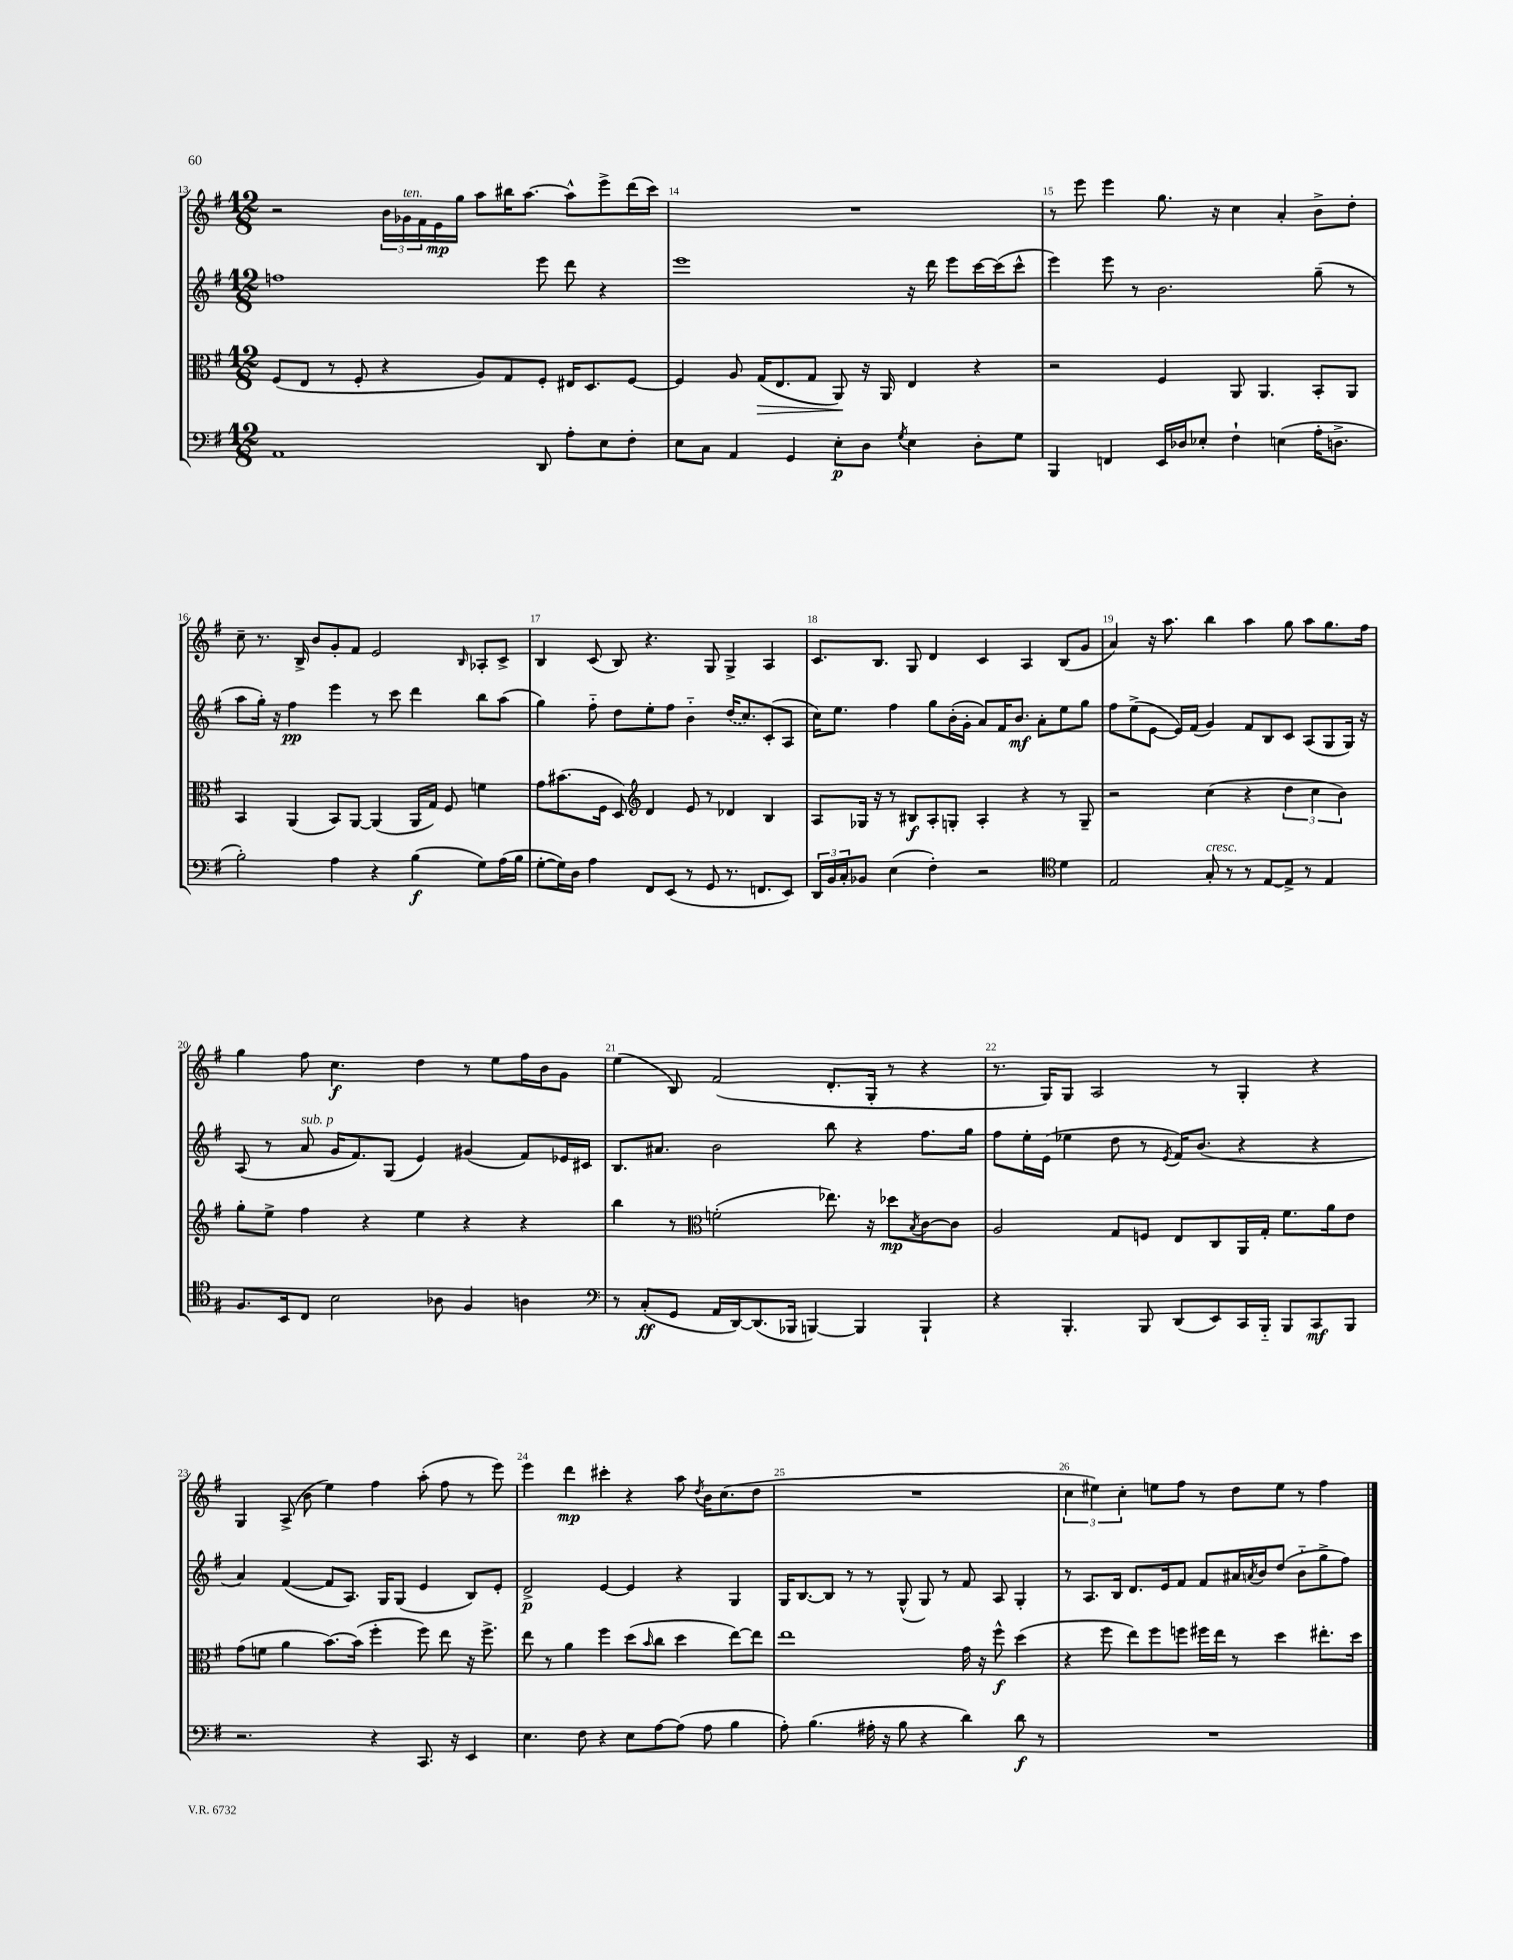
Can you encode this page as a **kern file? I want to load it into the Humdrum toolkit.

**kern	**kern	**kern	**kern
*staff4	*staff3	*staff2	*staff1
*clefF4	*clefC3	*clefG2	*clefG2
*k[f#]	*k[f#]	*k[f#]	*k[f#]
*M12/8	*M12/8	*M12/8	*M12/8
1AA	(8F#	1ff	2r
.	8E	.	.
.	8r	.	.
.	8F#'	.	.
.	4r	.	24b
.	.	.	24g-
.	.	.	24f#
.	.	.	16e
.	.	.	16gg
.	8A)	.	8aa
.	8G	.	16bb#
.	.	.	[8.aa
8DD	8F#'	8eee	.
8A'	16E#	8ddd	8aa^^]
.	8.D	.	.
8E	.	4r	8eee^
8F#'	[8F#	.	(16ddd
.	.	.	16ccc)
=	=	=	=
8E	4F#]	1eee	1.r
8C	.	.	.
4AA	8A	.	.
.	(16G	.	.
.	8.E	.	.
4GG	.	.	.
.	8G	.	.
8E'	8AA)	.	.
8D	16r	.	.
.	16AA	.	.
8qG	.	.	.
4E	4E	16r	.
.	.	16ddd	.
.	.	8eee	.
8D'	4r	[16ccc	.
.	.	(16ccc]	.
8G	.	8ccc^^	.
=	=	=	=
4BBB	2r	4eee)	8r
.	.	.	8eee
4FF	.	8eee	4eee
.	.	8r	.
16EE	4F#	2.b	8.gg
16D-	.	.	.
8E-'	.	.	.
.	.	.	16r
4F#`	8AA	.	4cc
.	4.AA	.	.
(4E	.	.	4a'
16A'	8BB'	(8gg~	8b^
8.D^	.	.	.
.	8AA	8r	8dd'
=	=	=	=
2B')	4BB	8aa	8cc~
.	.	16gg')	8.r
.	.	16r	.
.	(4AA	4ff#	.
.	.	.	16B^
.	.	.	8b
4A	8BB)	4eee	8g'
.	[8AA	.	8f#
4r	(4AA]	8r	2e
.	.	8ccc	.
(4B	16AA	4ddd	.
.	16G)	.	.
.	8F#	.	.
.	.	.	16qqB
8G)	4f	8bb	8A-'
(16A	.	(8aa	8c^
16B	.	.	.
=	=	=	=
[8G'	8g	4gg)	4B
16G])	(8.b#	.	.
16D	.	.	.
4A	.	8ff#'~	(8c
.	16F#	.	.
.	8D)	8dd	8B)
*	*clefG2	*	*
8FF#	4d	8ee'	4.r
(8EE	.	8ff#	.
8r	8e	4b'~	.
8GG	8r	.	8G
8.r	4d-	(16dd	4G^
.	.	8.cc)	.
8.FF	.	.	.
.	4B	(8c'	4A
8EE)	.	8A	.
=	=	=	=
24DD	8A	16cc)	8.c
24BB	.	.	.
.	.	8.ee	.
24C'	.	.	.
8BB-	16G-	.	.
.	16r	.	8.B
(4E	8r	4ff#	.
.	8B#	.	8G
4F#')	8A'	8gg	4d
.	8G'	(16b'	.
.	.	16g'	.
2r	4A'	8a)	4c
.	.	16f#	.
.	.	8.b	.
.	4r	.	4A
.	.	8a'	.
*clefC4	*	*	*
4d	8r	8ee	(8B
.	8G~	8gg	8g
=	=	=	=
2E	2r	8ff#	4a)
.	.	(8ee^	.
.	.	[8e	16r
.	.	.	8.aa
.	.	16e])	.
.	.	(16f#	.
8G'	(4cc	4g)	4bb
8r	.	.	.
8r	4r	8f#	4aa
[8E	.	8B	.
8E^]	6dd	8c	8gg
8r	.	(8A	8aa
.	6cc	.	.
4E	.	8G	8.gg
.	6b)	.	.
.	.	16G)	.
.	.	16r	16ff#
=	=	=	=
8.F#	8gg'	(8A	4gg
.	8ee^	8r	.
16BB	.	.	.
8C	4ff#	8a	8ff#
2B	.	16g	4.cc
.	.	8.f#)	.
.	4r	.	.
.	.	(8G	.
.	4ee	4e)	4dd
8A-	.	.	.
4F#	4r	(4g#	8r
.	.	.	8ee
4A	4r	8f#)	16ff#
.	.	.	16b
.	.	16e-	8g
.	.	16c#	.
=	=	=	=
*clefF4	*	*	*
8r	4bb	8.B	(4ee
(8C'	.	.	.
.	.	8.a#	.
8GG	8r	.	8B)
*	*clefC3	*	*
16AA	(2f'	2b	(2f#
[16DD)	.	.	.
(8.DD]	.	.	.
16BBB-	.	.	.
[4BBB)	.	.	.
.	8.ee-)	8bb	8.d'
4BBB]	.	4r	.
.	16r	.	16G'
.	8dd-	.	8r
.	8qB	.	.
4BBB`	[8c	8.ff#	4r
.	8c]	.	.
.	.	16gg	.
=	=	=	=
4r	2A	8ff#	8.r
.	.	16ee'	.
.	.	(16e	16G)
4.BBB'	.	4ee-	8G
.	.	.	2A
.	8G	8dd	.
8BBB	8F	8r	.
.	.	8qe	.
(8DD	8E	16f#)	.
.	.	(8.b	.
8EE)	8C	.	8r
16CC	16AA	4r	4G'
16BBB'~	16G'	.	.
8BBB	8.f#	.	.
8CC	.	4r	4r
.	16a	.	.
8BBB	8e	.	.
=	=	=	=
2.r	(8g	4a)	4G
.	8f	.	.
.	4a	([4f#	(8A^
.	.	.	8b
.	[8.b)	8f#]	4ee)
.	.	8.A)	.
.	(16b]	.	.
4r	4ff#'	.	4ff#
.	.	16G	.
.	.	(8G	.
8.CC	8ff#)	4e	(8aa'
.	8ee	.	8ff#
16r	.	.	.
4EE	16r	8B)	8r
.	8.ff#^	.	.
.	.	8e'	8eee)
=	=	=	=
4.E	8ee	2d^	4eee
.	8r	.	.
.	4a	.	4ddd
8F#	.	.	.
4r	4ff#	[4e	4ccc#'
8E	(8dd	4e]	4r
.	16qqb	.	.
[8A	8cc	.	.
(8A]	4dd	4r	8aa
.	.	.	8qdd
8A	.	.	16b
.	.	.	(8.cc
4B	[8ee)	4G	.
.	8ee]	.	8dd
=	=	=	=
8A')	1ee	16G	1.r
.	.	[8.B	.
(4.B	.	.	.
.	.	8B]	.
.	.	8r	.
16A#'	.	8r	.
16r	.	.	.
8B	.	(8G^^	.
4r	.	8G)	.
.	.	8r	.
4d)	16g	8f#	.
.	16r	.	.
.	8ff#^^	8A	.
8d	(4dd	4G'	.
8r	.	.	.
=	=	=	=
1.r	4r	8r	6cc
.	.	8.A	.
.	.	.	6ee#)
.	8ff#	.	.
.	.	16B	.
.	.	.	6cc'
.	8ee)	8.d	.
.	8ff#	.	8ee
.	.	16e	.
.	8ff	8f#	8ff#
.	16ff#	8f#	8r
.	16ee	.	.
.	8r	16a#	8dd
.	.	8qa	.
.	.	16b	.
.	4dd	(8dd	8ee
.	.	8b'~	8r
.	8.ee#'	8gg^	4ff#
.	.	8ff#)	.
.	16dd	.	.
==	==	==	==
*-	*-	*-	*-
